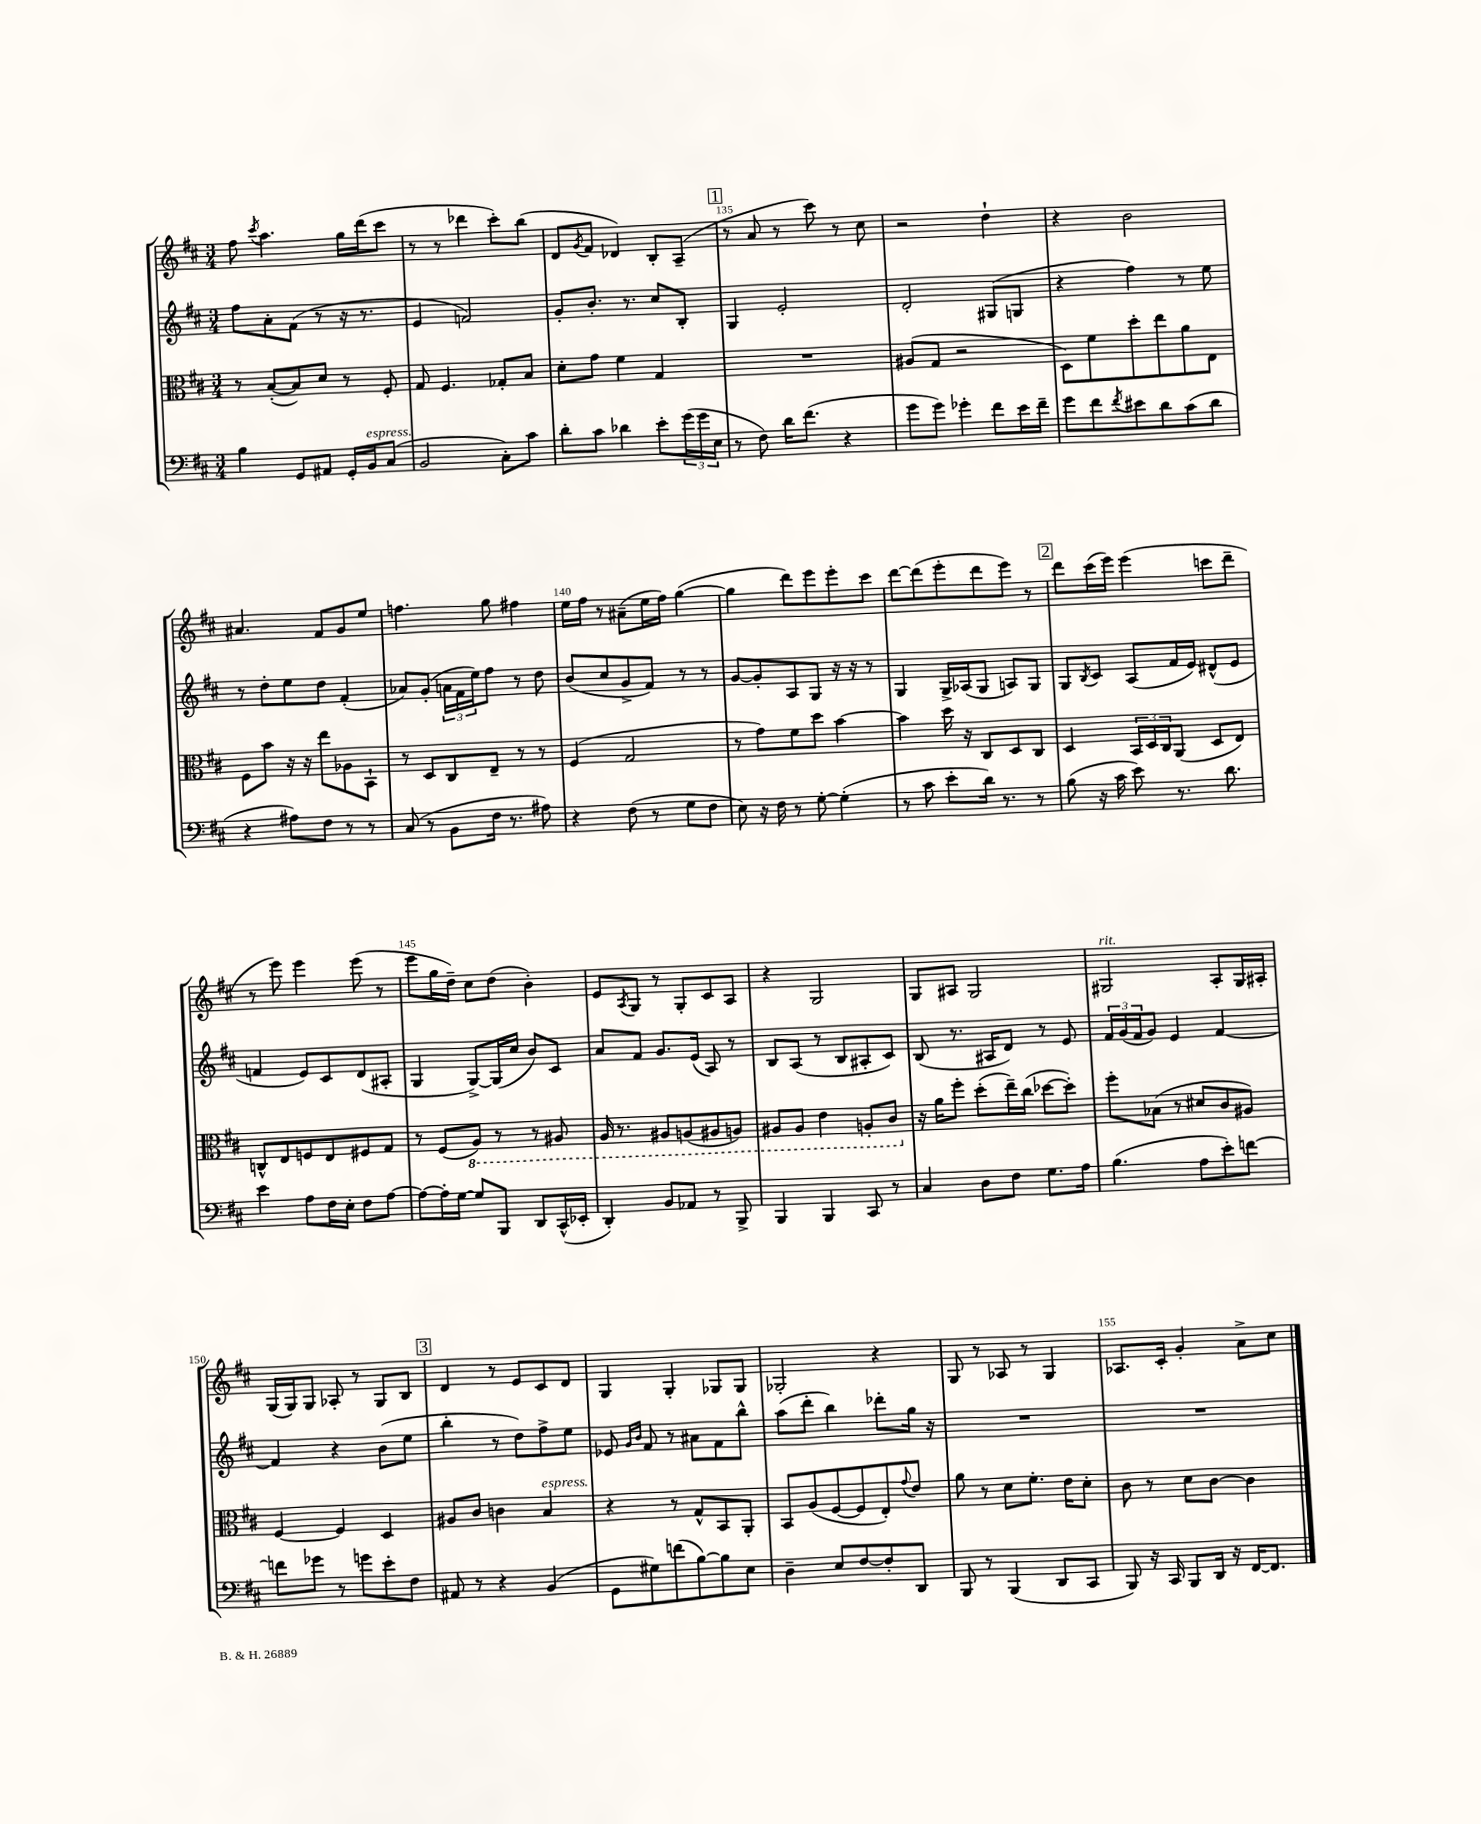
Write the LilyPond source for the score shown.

<<
\new StaffGroup <<
\new Staff = "s0" {
    \clef treble \key d \major \numericTimeSignature \time 3/4
    fis''8 \acciaccatura { cis'''8 } a''4. g''16 d'''16( cis'''8 |
    r8 r8 des'''4 cis'''8-.) b''8( |
    d'8 \acciaccatura { g'8 } fis'8 des'4) b8-. a8--( |
    \mark \markup { \box "1" } r8 a'8 r8 cis'''8) r8 cis''8 |
    r2 d''4-! |
    r4 b'2 |
    ais'4. fis'8 g'8 e''8 |
    f''4. g''8 fis''4 |
    e''16 fis''16 r8 ais'8--( e''16 fis''16) g''4~( |
    g''4 d'''8) e'''8 e'''8-. cis'''8 |
    d'''8~ d'''8( e'''8-. d'''8 e'''8) r8 |
    \mark \markup { \box "2" } d'''8 cis'''16( e'''16) e'''4( c'''8 d'''8-- |
    r8 e'''8) e'''4 e'''8( r8 |
    e'''8 g''16 d''16--) cis''8 d''8( b'4-.) |
    e'8 \acciaccatura { a8 } g8 r8 g8-. cis'8 a8 |
    r4 g2 |
    g8 ais8 g2 |
    gis2^\markup { \italic "rit." } a8-. gis16 ais16-. |
    g16( g16) g8 aes8-. r8 g8 b8 |
    \mark \markup { \box "3" } d'4 r8 e'8 cis'8 d'8 |
    g4 g4-. ges8 ges8 |
    ges2-. r4 |
    g8 r8 aes8 r8 g4 |
    aes8. cis'16-. g'4-. a'8-> cis''8 \bar "|." |
}
\new Staff = "s1" {
    \clef treble \key d \major \numericTimeSignature \time 3/4
    fis''8 a'8-. fis'8( r8 r16 r8. |
    e'4 f'2) |
    g'8-. b'8.-. r8. cis''8 b8-. |
    \mark \markup { \box "1" } g4 e'2-. |
    d'2-. gis8( g8 |
    r4 fis''4) r8 e''8 |
    r8 d''8-. e''8 d''8 fis'4-.( |
    aes'8) g'8-.( \tuplet 3/2 { a'16 fis'16 e''16) } fis''8 r8 d''8 |
    b'8( cis''8 g'8-> fis'8) r8 r8 |
    g'8~ g'8-. a8 g8 r16 r16 r8 |
    g4 g16-> aes16( g8 a8) g8 |
    \mark \markup { \box "2" } g8 \acciaccatura { b8 } cis'8 a8( fis'16 e'16) dis'8-^( e'8 |
    f'4 e'8) cis'8 d'8( ais8-. |
    g4 g8~->) g16( cis''16 b'8) cis'8 |
    a'8 fis'8 g'8. e'16( a8) r8 |
    b8 a8( r8 b8 ais8-. cis'8) |
    b8( r8. ais16 d'8) r8 e'8 |
    \tuplet 3/2 { fis'16 g'16( fis'16 } g'8) e'4 fis'4~ |
    fis'4 r4 b'8( e''8 |
    \mark \markup { \box "3" } b''4-. r8 d''8) fis''8-> e''8 |
    ees'8 \grace { g'16 b'16 } fis'8 r8 ais'8 fis'8 b''8-^ |
    a''8( d'''8-. b''4) des'''8-. g''16 r16 |
    R2. |
    R2. \bar "|." |
}
\new Staff = "s2" {
    \clef alto \key d \major \numericTimeSignature \time 3/4
    r8 b8~-.( b8) d'8 r8 fis8-. |
    g8 fis4. ges8-. b8 |
    d'8-. g'8 fis'4 g4 |
    \mark \markup { \box "1" } R2. |
    ais8( g8 r2 |
    d8) fis'8 d''8-. e''8 a'8 e8 |
    fis8 b'8 r16 r16 e''8 aes8 b,8-! |
    r8 d8 cis8 e8-- r8 r8 |
    fis4( g2 |
    r8 g'8) fis'8 d''8 b'4~ |
    b'4 d''16 r16 cis8 d8 cis8 |
    \mark \markup { \box "2" } d4 \tuplet 3/2 { b,16 d16 cis16 } a,8( d8 e8) |
    c8-^ e8 f8 e8 fis8 g8 |
    r8 fis8( \ottava #-1 a,8) r8 r8 ais,8 |
    a,16 r8. ais,8 a,8( ais,8 a,8) |
    ais,8 ais,8 e4 a,8-. cis8 \ottava #0 |
    r16 a'16 fis''8-. d''8-.( e''16--) cis''16( des''8~ des''8-.) |
    fis''8-. bes8( r8 dis'8 cis'8 ais8) |
    fis4~ fis4 d4 |
    \mark \markup { \box "3" } ais8 cis'8 c'4 b4^\markup { \italic "espress." } |
    r4 r8 g8-^ b,8 a,8-. |
    b,8 a8( fis8~ fis8 e8-.) \appoggiatura { g'8 } e'8 |
    a'8 r8 d'8 fis'8.-. e'16 d'8-. |
    cis'8 r8 d'8 cis'8~ cis'4 \bar "|." |
}
\new Staff = "s3" {
    \clef bass \key d \major \numericTimeSignature \time 3/4
    b4 g,8 ais,8 g,16-. b,16^\markup { \italic "espress." } cis8( |
    b,2 cis8-.) cis'8 |
    d'8-. cis'8 des'4 e'8-. \tuplet 3/2 { g'16( g'16 e16 } |
    \mark \markup { \box "1" } r8 fis8) d'16 fis'8.( r4 |
    g'8 g'8) ges'4-. fis'8 e'16 fis'16-- |
    g'8 fis'8 \acciaccatura { fis'8 } eis'8 d'8 cis'8( d'8 |
    r4 ais8) fis8 r8 r8 |
    cis8( r8 b,8 fis16 r8. ais8) |
    r4 fis8( r8 g8 fis8 |
    e8) r16 fis16 r8 g8~-. g4-.( |
    r8 cis'8 e'8-. d'16) r8. r8 |
    \mark \markup { \box "2" } b8( r16 cis'16 e'8) r8. d'8. |
    e'4 a8 fis16 e16-. fis8 a8~ |
    a8~ a16-. g16~ g8 b,,8 d,8 cis,16-^( ees,16-. |
    d,4-.) b,8 aes,8 r8 b,,8-> |
    b,,4 b,,4 cis,8 r8 |
    cis4 d8 fis8 g8. a16 |
    b4.( a8 e'8-.) f'8~ |
    f'8 ges'8 r8 g'8 e'8-. fis8 |
    \mark \markup { \box "3" } ais,8 r8 r4 b,4( |
    g,8 gis8) f'8( b8~) b8 e8 |
    d4-- e8 fis8~ fis8-. d,8 |
    b,,8 r8 b,,4( d,8 cis,8 |
    b,,8) r16 cis,16 b,,8 d,16 r16 fis,16~ fis,8. \bar "|." |
}
>>
>>
\layout { \context { \Score currentBarNumber = #132 \override BarNumber.break-visibility = ##(#f #t #t) barNumberVisibility = #(every-nth-bar-number-visible 5) } }
